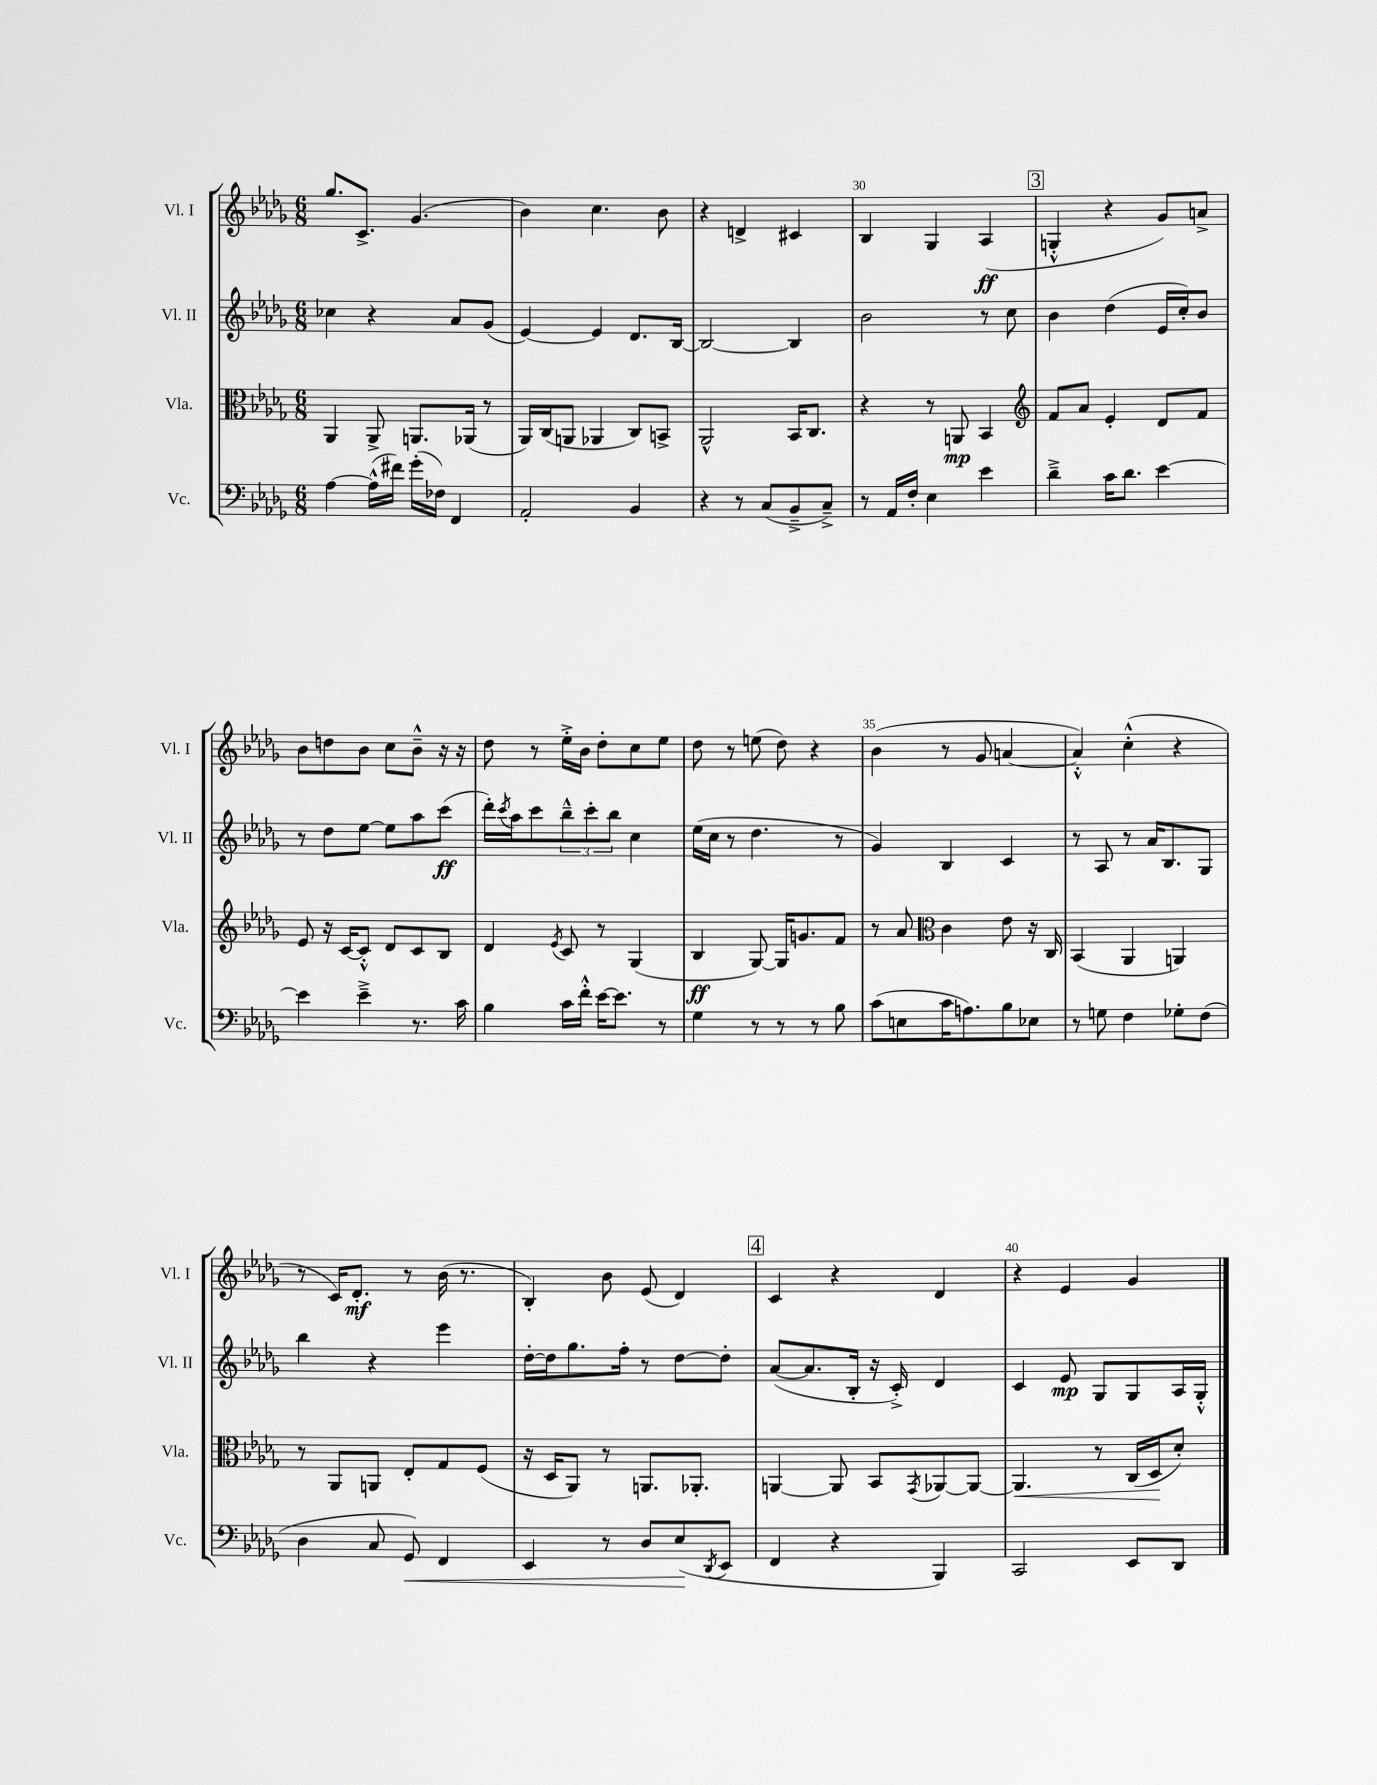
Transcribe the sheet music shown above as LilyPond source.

<<
\new StaffGroup <<
\new Staff = "s0" \with { instrumentName = "Vl. I" shortInstrumentName = "Vl. I" } {
    \clef treble \key des \major \numericTimeSignature \time 6/8
    ges''8. c'8.-> ges'4.( |
    bes'4) c''4. bes'8 |
    r4 d'4-> cis'4 |
    bes4 ges4 aes4\ff( |
    \mark \markup { \box "3" } g4-.-^ r4 ges'8) a'8-> |
    bes'8 d''8 bes'8 c''8 bes'8---^ r16 r16 |
    des''8 r8 ees''16-.-> bes'16 des''8-. c''8 ees''8 |
    des''8 r8 e''8( des''8) r4 |
    bes'4( r8 ges'8 a'4~ |
    a'4-.-^) c''4-.-^( r4 |
    r8 c'16) des'8.-.\mf r8 bes'16( r8. |
    bes4-.) bes'8 ees'8( des'4) |
    \mark \markup { \box "4" } c'4 r4 des'4 |
    r4 ees'4 ges'4 \bar "|." |
}
\new Staff = "s1" \with { instrumentName = "Vl. II" shortInstrumentName = "Vl. II" } {
    \clef treble \key des \major \numericTimeSignature \time 6/8
    ces''4 r4 aes'8 ges'8( |
    ees'4~) ees'4 des'8. bes16~ |
    bes2~ bes4 |
    bes'2 r8 c''8 |
    \mark \markup { \box "3" } bes'4 des''4( ees'16 c''16-.) bes'8 |
    r8 des''8 ees''8~ ees''8 aes''8 c'''8\ff( |
    des'''16-.) \acciaccatura { c'''8 } aes''16 c'''8 \tuplet 3/2 { bes''8---^ c'''8-. bes''8 } c''4 |
    ees''16( c''16 r8 des''4. r8 |
    ges'4) bes4 c'4 |
    r8 aes8 r8 aes'16 bes8. ges8 |
    bes''4 r4 ees'''4 |
    des''16~-. des''16 ges''8. f''16-. r8 des''8~ des''8-. |
    \mark \markup { \box "4" } aes'8~( aes'8. bes16-. r16 c'16-.->) des'4 |
    c'4 ees'8\mp ges8 ges8 aes16 ges16-.-^ \bar "|." |
}
\new Staff = "s2" \with { instrumentName = "Vla." shortInstrumentName = "Vla." } {
    \clef alto \key des \major \numericTimeSignature \time 6/8
    aes,4 aes,8-> a,8. aes,16( r8 |
    aes,16) c16( a,8 aes,4 c8) b,8-> |
    aes,2-^ bes,16 c8. |
    r4 r8 a,8\mp bes,4 |
    \mark \markup { \box "3" } \clef treble f'8 aes'8 ees'4-. des'8 f'8 |
    ees'8 r16 c'16~ c'8-.-^ des'8 c'8 bes8 |
    des'4 \acciaccatura { ees'8 } c'8 r8 ges4( |
    bes4\ff ges8~) ges16 g'8. f'8 |
    r8 aes'8 \clef alto c'4 ees'8 r16 c16 |
    bes,4( aes,4 a,4) |
    r8 aes,8 a,8 ees8-. ges8 f8( |
    r16 des16 aes,8) r8 a,8. aes,8.-. |
    \mark \markup { \box "4" } a,4~ a,8 bes,8 \acciaccatura { ges,8 } aes,8~ aes,8~ |
    aes,4.\< r8 c16( des16\! des'8-.) \bar "|." |
}
\new Staff = "s3" \with { instrumentName = "Vc." shortInstrumentName = "Vc." } {
    \clef bass \key des \major \numericTimeSignature \time 6/8
    aes4~ aes16-^( fis'16) ges'16-.( fes16) f,4 |
    aes,2-. bes,4 |
    r4 r8 c8( bes,8---> c8--->) |
    r8 aes,16 f16-. ees4 ees'4 |
    \mark \markup { \box "3" } des'4---> c'16 des'8. ees'4~ |
    ees'4 ees'4---> r8. c'16 |
    bes4 c'16 f'16-.-^ ees'16~ ees'8. r8 |
    ges4 r8 r8 r8 bes8 |
    c'8( e8 c'16 a8.) bes8 ees8 |
    r8 g8 f4 ges8-. f8( |
    des4 c8 ges,8\<) f,4 |
    ees,4 r8 des8 ees8\!( \acciaccatura { des,8 } ees,8 |
    \mark \markup { \box "4" } f,4 r4 bes,,4) |
    c,2 ees,8 des,8 \bar "|." |
}
>>
>>
\layout { \context { \Score currentBarNumber = #27 \override BarNumber.break-visibility = ##(#f #t #t) barNumberVisibility = #(every-nth-bar-number-visible 5) } }
